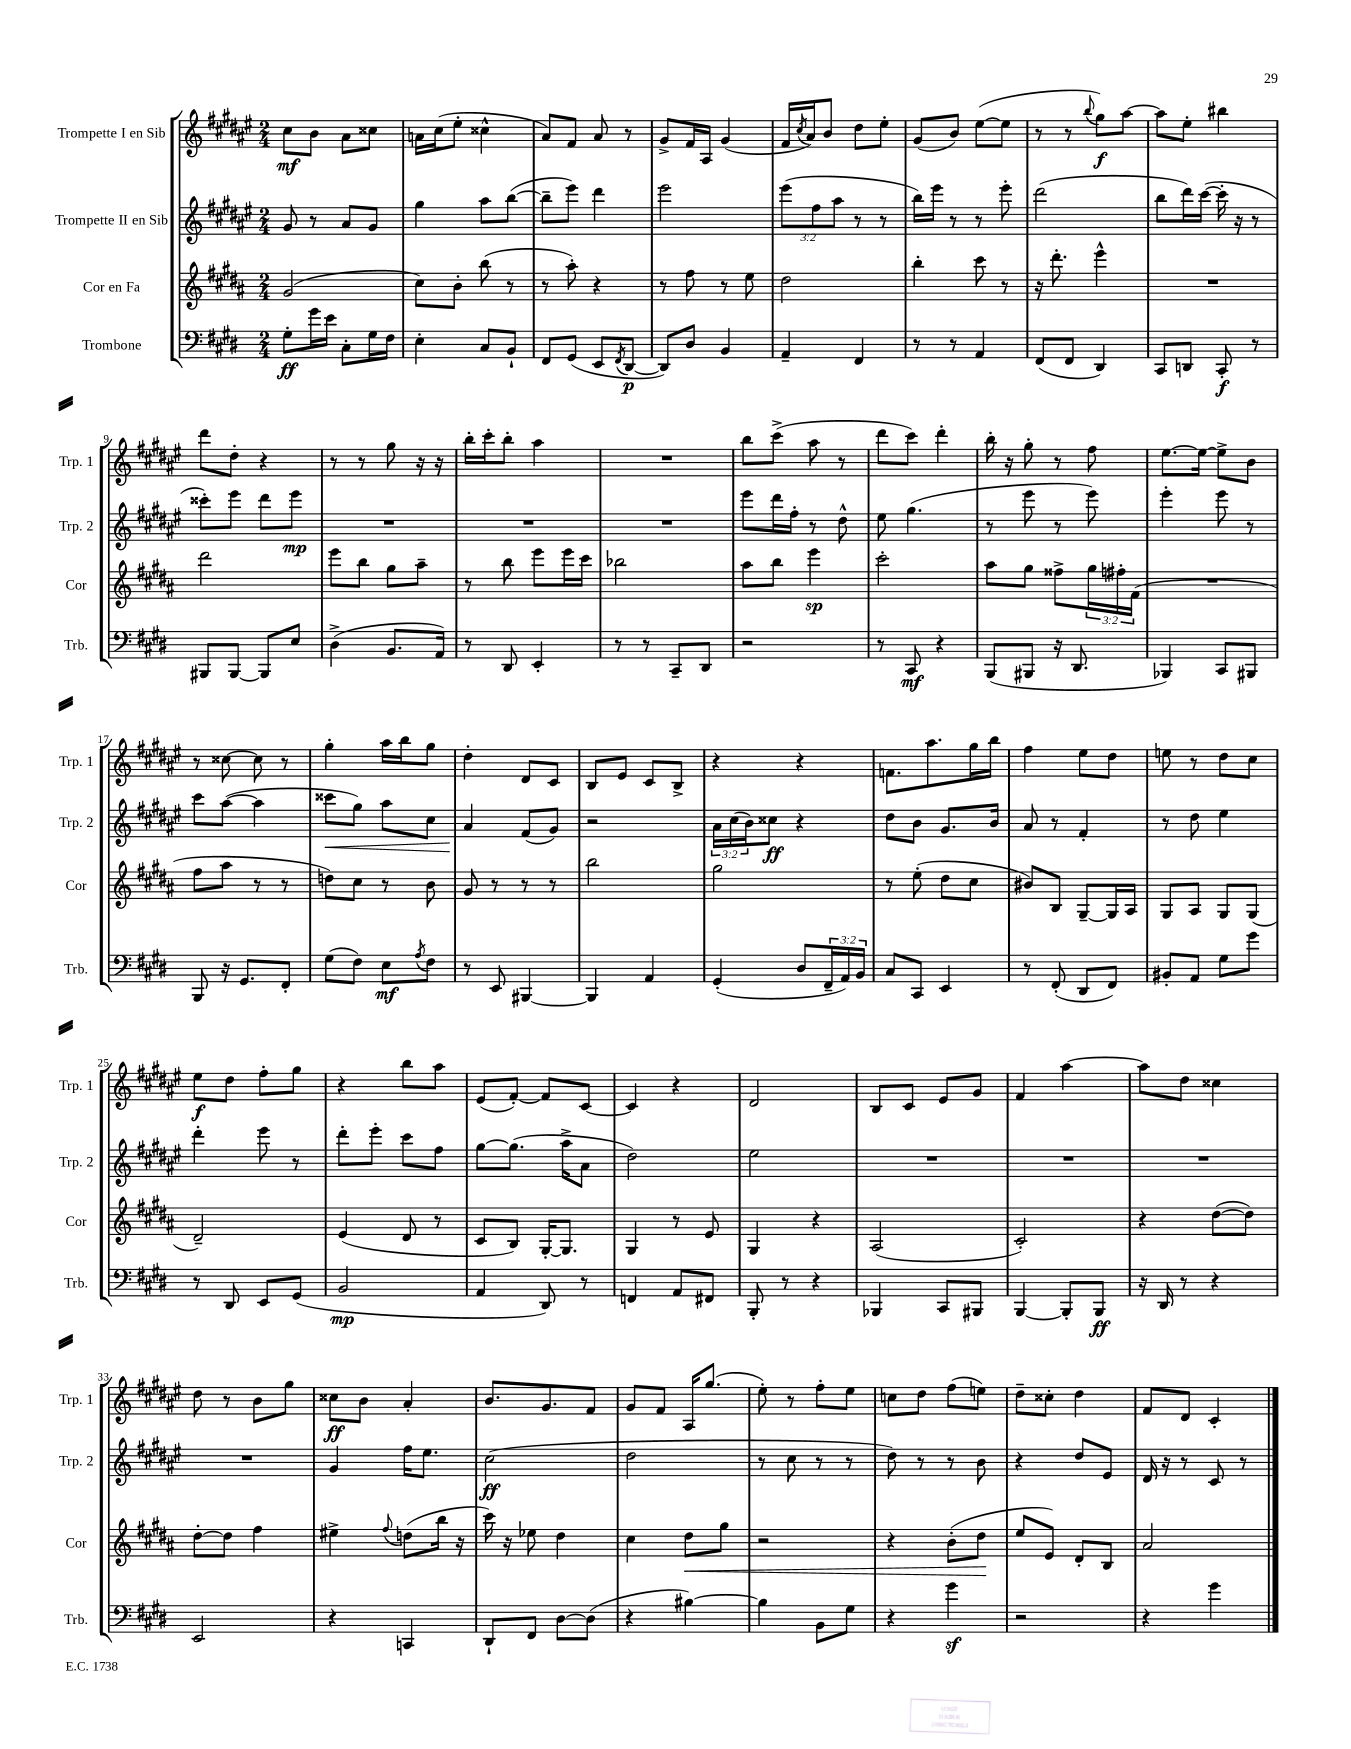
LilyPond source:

<<
\new StaffGroup <<
\new Staff = "s0" \with { instrumentName = "Trompette I en Sib" shortInstrumentName = "Trp. 1" } {
    \clef treble \key fis \major \numericTimeSignature \time 2/4
    cis''8\mf b'8 ais'8 cisis''8 |
    a'16 cis''16( eis''8-. cisis''4-^ |
    ais'8) fis'8 ais'8 r8 |
    gis'8-> fis'16 ais16 gis'4( |
    fis'16 \acciaccatura { cis''8 } ais'16) b'8 dis''8 eis''8-. |
    gis'8( b'8) eis''8~( eis''8 |
    r8 r8 \appoggiatura { b''8 } gis''8\f) ais''8~ |
    ais''8 eis''8-. bis''4 |
    dis'''8 dis''8-. r4 |
    r8 r8 gis''8 r16 r16 |
    b''16-. cis'''16-. b''8-. ais''4 |
    R2 |
    b''8 cis'''8->( ais''8 r8 |
    dis'''8 cis'''8) dis'''4-. |
    b''16-. r16 gis''8-. r8 fis''8 |
    eis''8.~ eis''16~ eis''8-> b'8 |
    r8 cisis''8~ cisis''8 r8 |
    gis''4-. ais''16 b''16 gis''8 |
    dis''4-. dis'8 cis'8 |
    b8 eis'8 cis'8 b8-> |
    r4 r4 |
    f'8. ais''8. gis''16 b''16 |
    fis''4 eis''8 dis''8 |
    e''8 r8 dis''8 cis''8 |
    eis''8\f dis''8 fis''8-. gis''8 |
    r4 b''8 ais''8 |
    eis'8( fis'8~-.) fis'8 cis'8~ |
    cis'4 r4 |
    dis'2 |
    b8 cis'8 eis'8 gis'8 |
    fis'4 ais''4~ |
    ais''8 dis''8 cisis''4 |
    dis''8 r8 b'8 gis''8 |
    cisis''8\ff b'8 ais'4-. |
    b'8. gis'8. fis'8 |
    gis'8 fis'8 ais16 gis''8.( |
    eis''8-.) r8 fis''8-. eis''8 |
    c''8 dis''8 fis''8( e''8) |
    dis''8-- cisis''8-. dis''4 |
    fis'8 dis'8 cis'4-. \bar "|." |
}
\new Staff = "s1" \with { instrumentName = "Trompette II en Sib" shortInstrumentName = "Trp. 2" } {
    \clef treble \key fis \major \numericTimeSignature \time 2/4 \override Staff.TupletNumber.text = #tuplet-number::calc-fraction-text
    gis'8 r8 ais'8 gis'8 |
    gis''4 ais''8 b''8~( |
    b''8-- eis'''8) dis'''4 |
    eis'''2 |
    \tuplet 3/2 { eis'''8( fis''8 ais''8 } r8 r8 |
    b''16) eis'''16 r8 r8 eis'''8-. |
    dis'''2( |
    b''8 dis'''16) cis'''16~( cis'''16-. r16 r8 |
    cisis'''8-.) eis'''8 dis'''8 eis'''8\mp |
    R2 |
    R2 |
    R2 |
    eis'''8 dis'''16 fis''16-. r8 dis''8-^ |
    eis''8 gis''4.( |
    r8 eis'''8 r8 eis'''8) |
    eis'''4-. eis'''8 r8 |
    cis'''8 ais''8~( ais''4 |
    cisis'''8\< gis''8) ais''8 cis''8 |
    ais'4\! fis'8( gis'8) |
    r2 |
    \tuplet 3/2 { ais'16 cis''16( b'16) } cisis''8\ff r4 |
    dis''8 b'8 gis'8. b'16 |
    ais'8 r8 fis'4-. |
    r8 dis''8 eis''4 |
    dis'''4-. eis'''8 r8 |
    dis'''8-. eis'''8-. cis'''8 fis''8 |
    gis''8~ gis''8.( ais''16-> ais'8 |
    dis''2) |
    eis''2 |
    R2 |
    R2 |
    R2 |
    R2 |
    gis'4 fis''16 eis''8. |
    cis''2\ff( |
    dis''2 |
    r8 cis''8 r8 r8 |
    dis''8) r8 r8 b'8 |
    r4 dis''8 eis'8 |
    dis'16 r16 r8 cis'8 r8 \bar "|." |
}
\new Staff = "s2" \with { instrumentName = "Cor en Fa" shortInstrumentName = "Cor" } {
    \clef treble \key b \major \numericTimeSignature \time 2/4 \override Staff.TupletNumber.text = #tuplet-number::calc-fraction-text
    gis'2( |
    cis''8) b'8-. b''8( r8 |
    r8 ais''8-.) r4 |
    r8 fis''8 r8 e''8 |
    dis''2 |
    b''4-. cis'''8 r8 |
    r16 dis'''8.-. e'''4-^ |
    R2 |
    dis'''2 |
    e'''8 b''8 gis''8 ais''8-- |
    r8 b''8 e'''8 e'''16 cis'''16 |
    bes''2 |
    ais''8 b''8 e'''4\sp |
    cis'''2-. |
    ais''8 gis''8 fisis''8-> \tuplet 3/2 { gis''16 fis''16-. fis'16( } |
    R2 |
    fis''8 ais''8 r8 r8 |
    d''8) cis''8 r8 b'8 |
    gis'8 r8 r8 r8 |
    b''2 |
    gis''2 |
    r8 e''8-.( dis''8 cis''8 |
    bis'8) b8 gis8~-- gis16 ais16 |
    gis8 ais8 gis8 gis8( |
    dis'2--) |
    e'4( dis'8 r8 |
    cis'8 b8) gis16~-. gis8. |
    gis4 r8 e'8 |
    gis4 r4 |
    ais2( |
    cis'2-.) |
    r4 dis''8~( dis''8) |
    dis''8~-. dis''8 fis''4 |
    eis''4-> \appoggiatura { fis''8 } d''8( b''16 r16 |
    cis'''16) r16 ees''8 dis''4 |
    cis''4 dis''8\< gis''8 |
    r2 |
    r4 b'8-.( dis''8\! |
    e''8 e'8) dis'8-. b8 |
    ais'2 \bar "|." |
}
\new Staff = "s3" \with { instrumentName = "Trombone" shortInstrumentName = "Trb." } {
    \clef bass \key e \major \numericTimeSignature \time 2/4 \override Staff.TupletNumber.text = #tuplet-number::calc-fraction-text
    gis8-.\ff gis'16 e'16 cis8-. gis16 fis16 |
    e4-. cis8 b,8-! |
    fis,8 gis,8( e,8 \acciaccatura { fis,8 } dis,8~\p |
    dis,8) dis8 b,4 |
    a,4-- fis,4 |
    r8 r8 a,4 |
    fis,8( fis,8 dis,4) |
    cis,8 d,8 cis,8-.\f r8 |
    bis,,8 bis,,8~ bis,,8 e8 |
    dis4->( b,8. a,16) |
    r8 dis,8 e,4-. |
    r8 r8 cis,8-- dis,8 |
    r2 |
    r8 cis,8\mf r4 |
    b,,8( bis,,8 r16 dis,8. |
    bes,,4) cis,8 bis,,8 |
    b,,8 r16 gis,8. fis,8-. |
    gis8( fis8) e8\mf \acciaccatura { a8 } fis8 |
    r8 e,8 bis,,4~ |
    bis,,4 a,4 |
    gis,4-.( dis8 \tuplet 3/2 { fis,16-- a,16) b,16 } |
    cis8 cis,8 e,4 |
    r8 fis,8-.( dis,8 fis,8) |
    bis,8-. a,8 gis8 gis'8 |
    r8 dis,8 e,8 gis,8( |
    b,2\mp |
    a,4 dis,8) r8 |
    f,4 a,8 fis,8 |
    b,,8-. r8 r4 |
    bes,,4 cis,8 bis,,8 |
    b,,4~ b,,8-. b,,8\ff |
    r16 dis,16 r8 r4 |
    e,2 |
    r4 c,4 |
    dis,8-! fis,8 dis8~ dis8( |
    r4 bis4~) |
    bis4 b,8 gis8 |
    r4 gis'4\sf |
    r2 |
    r4 gis'4 \bar "|." |
}
>>
>>
